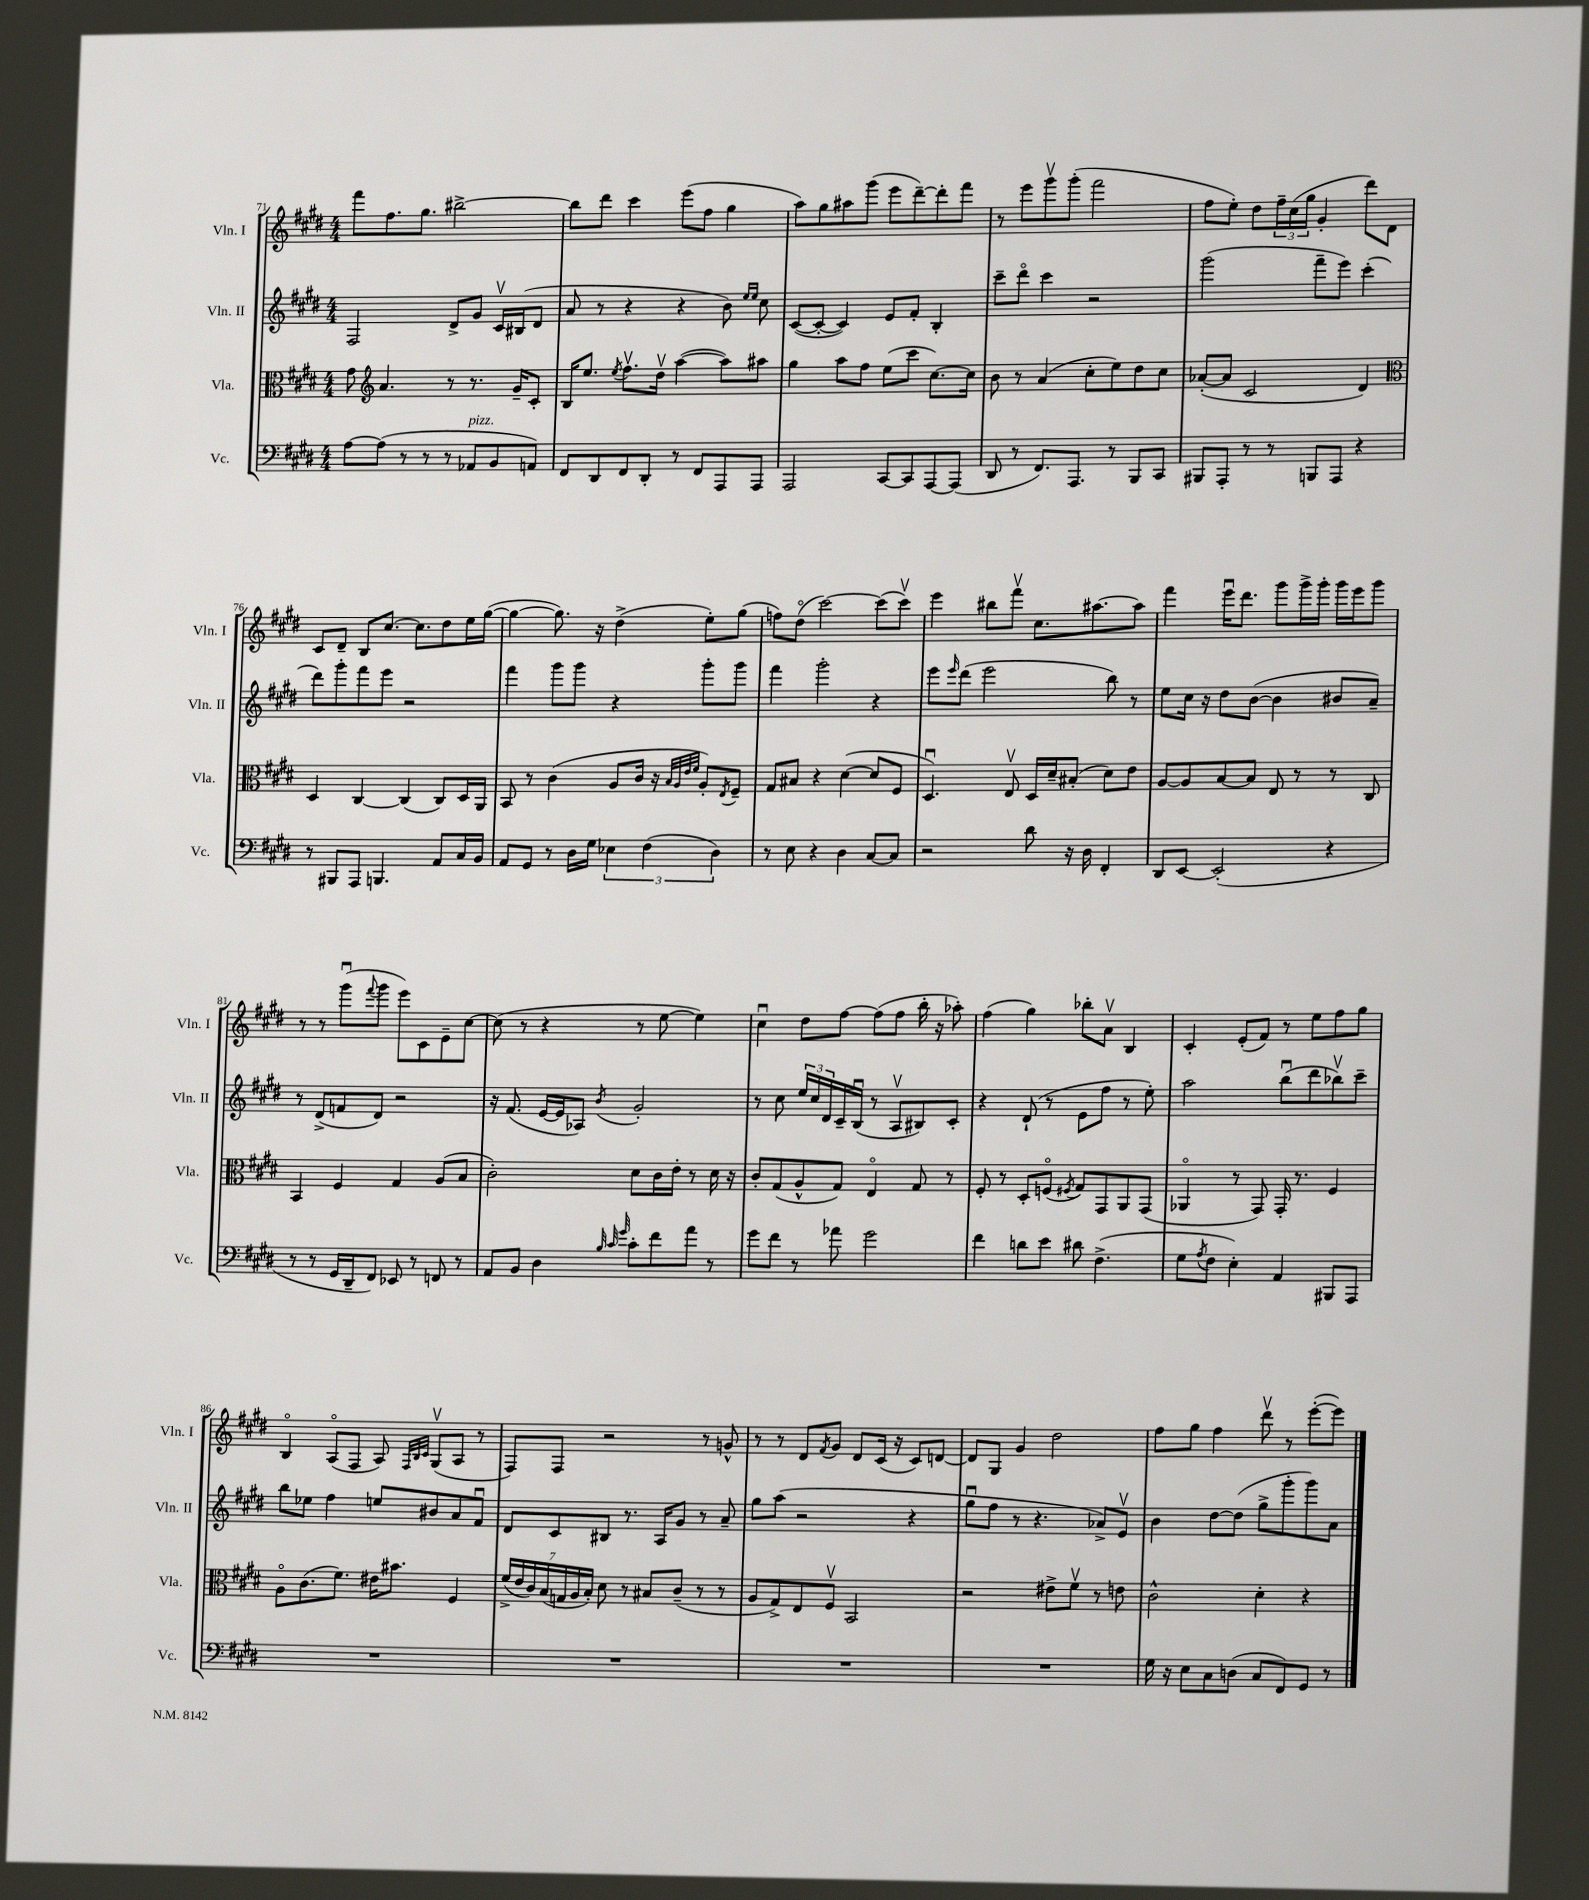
<<
\new StaffGroup <<
\new Staff = "s0" \with { instrumentName = "Vln. I" shortInstrumentName = "Vln. I" } {
    \clef treble \key e \major \numericTimeSignature \time 4/4
    fis'''8 fis''8. gis''8. bis''2~-> |
    bis''8 dis'''8 cis'''4 e'''8( fis''8 gis''4 |
    a''8) gis''8 ais''8 gis'''8( e'''8 dis'''8~--) dis'''8-. fis'''8 |
    r8 e'''8 gis'''8\upbow gis'''8-.( fis'''2 |
    fis''8 e''8-.) dis''8 \tuplet 3/2 { fis''16-- cis''16( gis''16 } gis'4-. dis'''8) dis'8 |
    cis'8 dis'8-- b8 cis''8.~ cis''8. dis''8 e''16 gis''16~( |
    gis''4~ gis''8.) r16 dis''4->( e''8-.) gis''8( |
    f''8) dis''8\flageolet( cis'''2~) cis'''8( cis'''8\upbow) |
    e'''4 bis''8 fis'''8\upbow cis''8. ais''8.~ ais''8 |
    fis'''4 e'''16\downbow dis'''8. gis'''8 gis'''16-> gis'''16-. gis'''16 e'''16 gis'''8 |
    r8 r8 gis'''8\downbow( \appoggiatura { fis'''8 } gis'''8 e'''8) cis'8 e'8-- cis''8~ |
    cis''8( r8 r4 r8 e''8~ e''4) |
    cis''4\downbow dis''8 fis''8~ fis''8( fis''8 b''16-. r16 aes''8-.) |
    fis''4( gis''4) bes''8-. a'8\upbow b4 |
    cis'4-. e'8-.( fis'8) r8 e''8 fis''8 gis''8 |
    b4\flageolet a8\flageolet( fis8 a8) \grace { fis32 b32 cis'32 } gis8\upbow( a8 r8 |
    fis8) fis8 r2 r8 g'8-^ |
    r8 r8 dis'8 \acciaccatura { fis'8 } gis'8 dis'8 cis'16( r16 cis'8) d'8~ |
    d'8 gis8 gis'4 dis''2 |
    fis''8 gis''8 fis''4 dis'''8\upbow r8 e'''8~-.( e'''8) \bar "|." |
}
\new Staff = "s1" \with { instrumentName = "Vln. II" shortInstrumentName = "Vln. II" } {
    \clef treble \key e \major \numericTimeSignature \time 4/4
    fis2 dis'8-> gis'8 cis'16\upbow bis16( dis'8 |
    a'8 r8 r4 r4 b'8) \grace { e''16 e''16 } cis''8 |
    cis'8~( cis'8~-. cis'4) e'8 fis'8-. b4-. |
    cis'''8-- dis'''8\flageolet cis'''4 r2 |
    gis'''2( fis'''8-- e'''8) cis'''4-.( |
    dis'''8) gis'''8-. fis'''8 e'''8 r2 |
    fis'''4 gis'''8 gis'''8 r4 gis'''8-. gis'''8 |
    fis'''4 gis'''2-. r4 |
    e'''8 \grace { e'''16 } dis'''8( e'''2 b''8) r8 |
    e''8 cis''16 r16 dis''8 b'8~( b'4 bis'8 a'8--) |
    r8 dis'8->( f'8 dis'8) r2 |
    r16 fis'8.( e'16~ e'16 aes8) \acciaccatura { b'8 } gis'2-. |
    r8 cis''8 \tuplet 3/2 { e''16 cis''16 dis'16 } cis'16-- b16\downbow( r8 a8\upbow bis8) cis'8-. |
    r4 dis'8-!( r8 e'8 fis''8 r8 e''8-.) |
    a''2 b''8\downbow( dis'''8 bes''8\upbow) cis'''8-- |
    b''8 ees''8 fis''4 e''8 bis'8 a'8 fis'8\downbow |
    dis'8 cis'8 bis8 r8. a16 gis'8 r8 a'8-- |
    gis''8 a''8( r2 r4 |
    gis''8\downbow fis''8 r8 r4. aes'8->) e'8\upbow |
    b'4 dis''8~ dis''8( gis''8-> gis'''8-. gis'''8) a'8 \bar "|." |
}
\new Staff = "s2" \with { instrumentName = "Vla." shortInstrumentName = "Vla." } {
    \clef alto \key e \major \numericTimeSignature \time 4/4
    gis'8 \clef treble a'4. r8 r8. gis'16-- cis'8-. |
    b16 e''8. \acciaccatura { e''8 } fis''8.\upbow dis''16\upbow a''4~( a''8) ais''8 |
    gis''4 a''8 fis''8 e''8( cis'''8 cis''8.~) cis''16 |
    b'8 r8 a'4( cis''8-. e''8) dis''8 cis''8 |
    aes'8~-.( aes'8 cis'2 dis'4) |
    \clef alto dis4 cis4~ cis4( cis8) dis16 a,16 |
    b,8 r8 cis'4( a8 cis'16 r16 \grace { b32 a32 e'32 fis'32 } a8-.) \acciaccatura { e8 } fis8-- |
    gis8 bis8 r4 dis'4~( dis'8 fis8 |
    dis4.\downbow) e8\upbow dis16 dis'16-- bis8-.( dis'8) e'8 |
    a8~ a8 b8~ b8 e8 r8 r8 cis8 |
    b,4 fis4 gis4 a8( b8 |
    cis'2-.) dis'8 cis'16 e'16-. r8 dis'16 r16 |
    cis'8-. gis8( a8-^ gis8) e4\flageolet gis8 r8 |
    fis8-. r8 dis8-. f8\flageolet( \acciaccatura { fis8 } gis8) gis,8 a,8 gis,8( |
    aes,4\flageolet r8 gis,8) gis,16-. r8. fis4 |
    a8\flageolet cis'8.( fis'8.) eis'16 bis'8. fis4 |
    \tuplet 7/4 { fis'16->( e'16 cis'16) b16( g16 a16 b16-.) } dis'8 r8 bis8 cis'8--( r8 r8 |
    a8 gis8->) e8 fis8\upbow b,2 |
    r2 eis'8-> fis'8\upbow r8 e'8 |
    cis'2-^ dis'4-. r4 \bar "|." |
}
\new Staff = "s3" \with { instrumentName = "Vc." shortInstrumentName = "Vc." } {
    \clef bass \key e \major \numericTimeSignature \time 4/4
    a8~ a8( r8 r8 r8 aes,8^\markup { \italic "pizz." } b,8 a,8) |
    fis,8 dis,8 fis,8 dis,8-. r8 fis,8 a,,8 a,,8 |
    a,,2 cis,8~ cis,8 a,,8~ a,,8( |
    dis,8 r8 fis,8.) a,,8. r8 b,,8 cis,8 |
    bis,,8 a,,8-. r8 r8 b,,8 a,,8 r4 |
    r8 bis,,8 a,,8 b,,4. a,8 cis16 b,16 |
    a,8 gis,8 r8 dis16 gis16 \tuplet 3/2 { ees4 fis4( dis4) } |
    r8 e8 r4 dis4 cis8~ cis8 |
    r2 dis'8 r16 dis16 fis,4-. |
    dis,8 e,8~ e,2-.( r4 |
    r8 r8 gis,16 dis,16-- fis,8) ees,8 r8 f,8 r8 |
    a,8 b,8 dis4 \grace { b32 cis'32 gis'32 } cis'8-. fis'8 a'8 r8 |
    gis'8 fis'8 r8 aes'8 gis'2 |
    fis'4 d'8 e'8 dis'8 fis4.->( |
    gis8 \acciaccatura { a8 } fis8 e4-.) a,4 bis,,8 a,,8 |
    R1 |
    R1 |
    R1 |
    R1 |
    gis16 r16 e8 cis8 d8( cis8 fis,8) gis,8 r8 \bar "|." |
}
>>
>>
\layout { \context { \Score currentBarNumber = #71 } }
